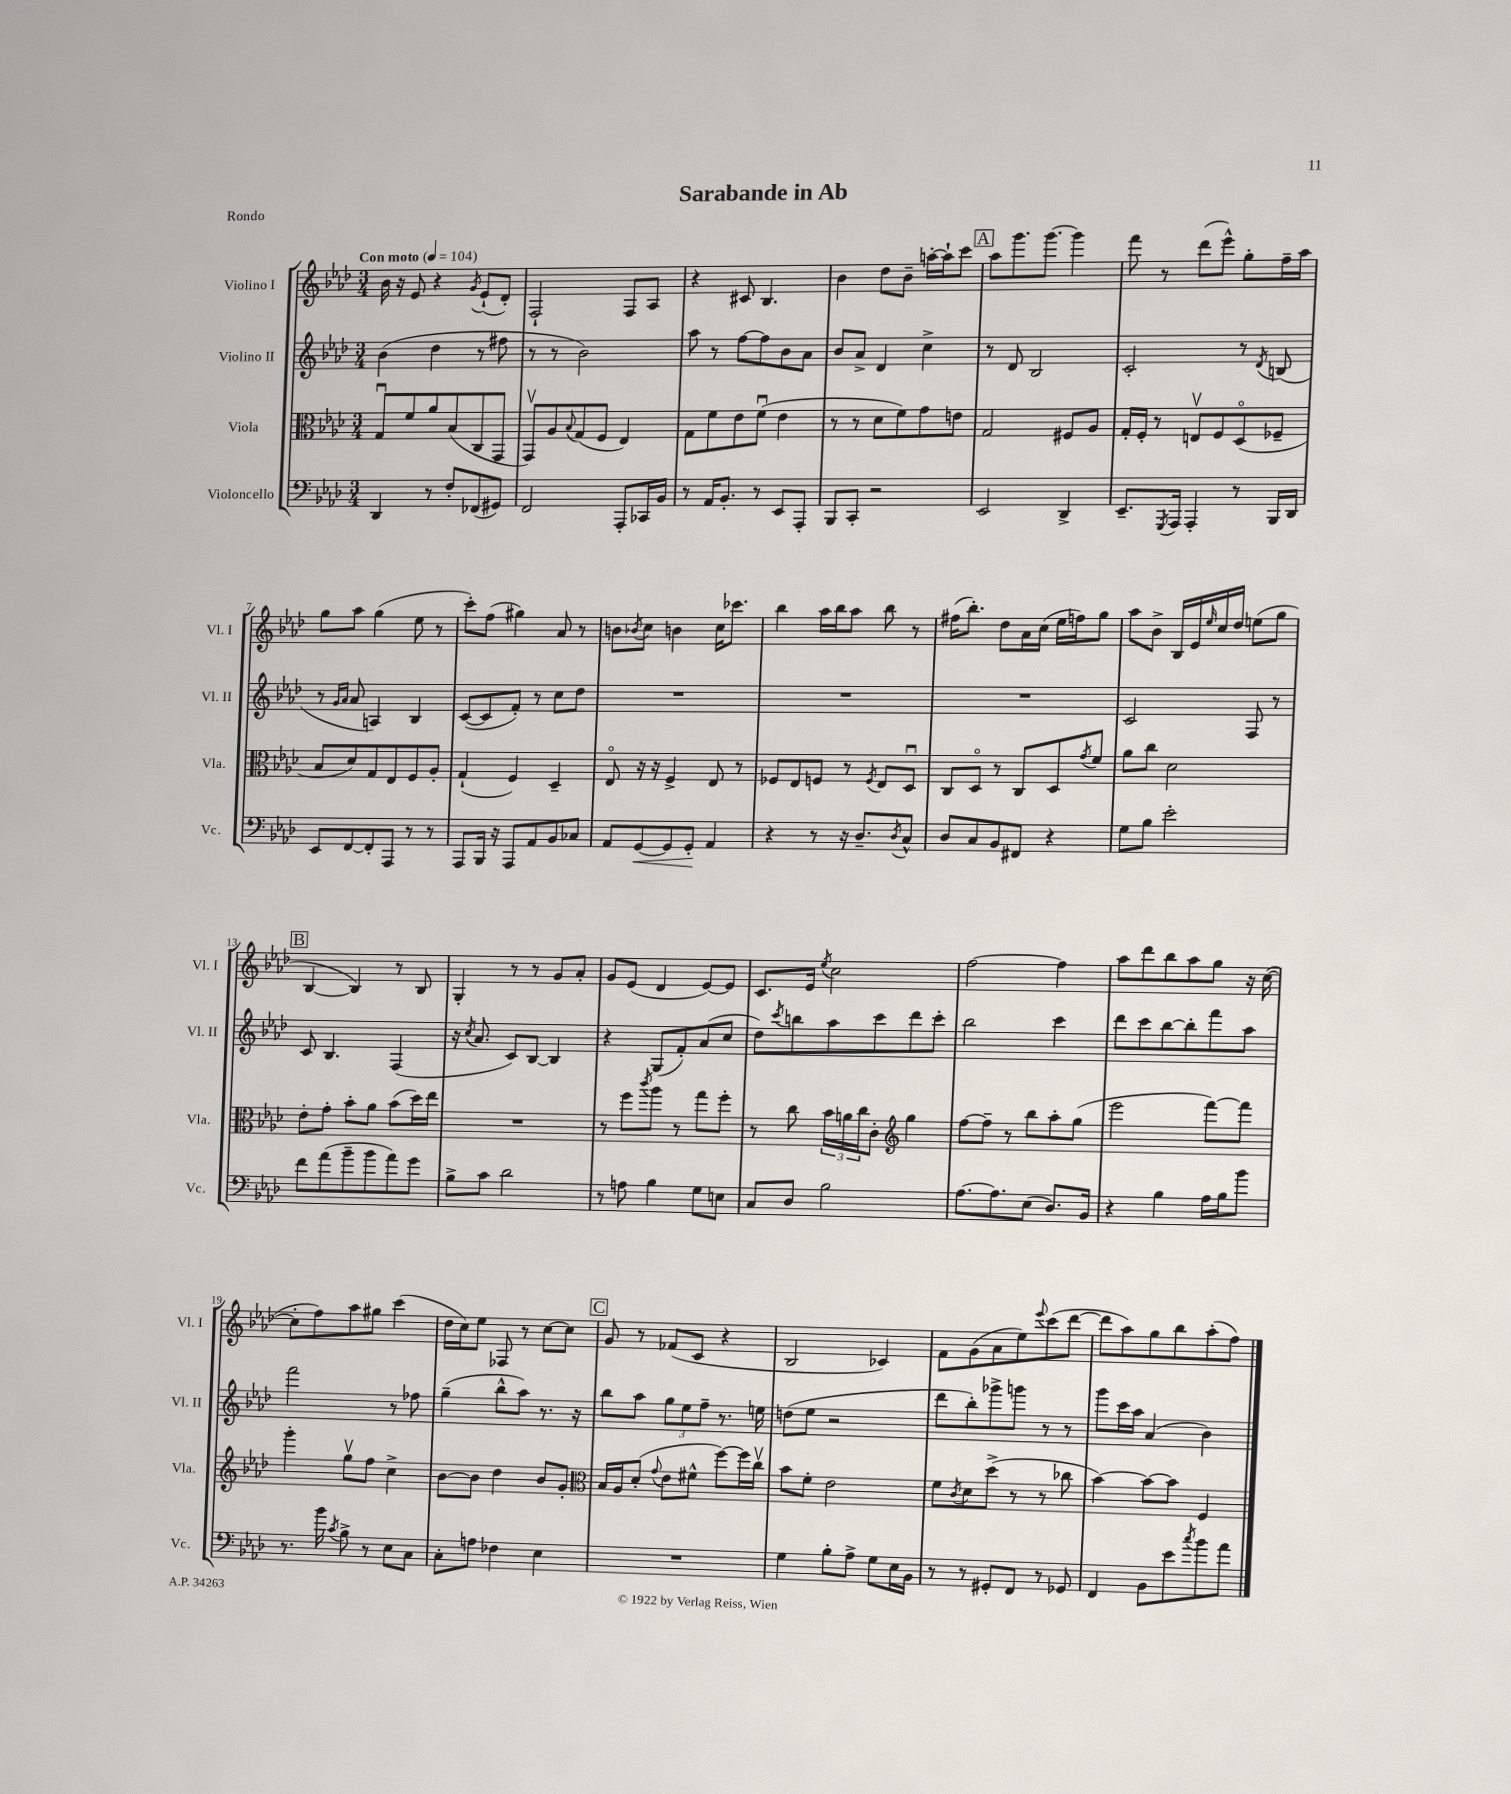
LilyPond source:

\header { title = "Sarabande in Ab" piece = "Rondo" }
<<
\new StaffGroup <<
\new Staff = "s0" \with { instrumentName = "Violino I" shortInstrumentName = "Vl. I" } {
    \clef treble \key aes \major \numericTimeSignature \time 3/4 \tempo "Con moto" 4 = 104
    bes'16 r16 ees'8 r4 \acciaccatura { g'8 } ees'8-!( des'8-.) |
    f2-! f8 aes8 |
    r4 cis'8 bes4. |
    bes'4 des''8 bes'8-- a''16~-. a''16-! c'''8 |
    \mark \markup { \box "A" } aes''8 g'''8. g'''8.~ g'''4 |
    f'''8 r8 des'''8( ees'''8-^) g''8-. f''16-- aes''16 |
    g''8 aes''8 g''4( ees''8 r8 |
    c'''8-.) f''8( gis''4) aes'8 r8 |
    b'8 \acciaccatura { bes'8 } c''8 b'4 c''16 ces'''8. |
    bes''4 aes''16 bes''16 aes''8 bes''8 r8 |
    fis''16( bes''8.-.) des''8 aes'16 c''16( ees''16 f''16) g''8 |
    aes''8 bes'8-> bes16 ees'16 \grace { ees''16 } c''16 des''16 e''8( g''8 |
    \mark \markup { \box "B" } bes4~ bes4) r8 bes8 |
    g4-. r8 r8 g'8 aes'8-. |
    g'8 ees'8( des'4 ees'8~) ees'8 |
    c'8. ees'16 \acciaccatura { ees''8 } c''2 |
    f''2~ f''4 |
    aes''8 des'''8 bes''8 aes''8 g''8 r16 c''16~( |
    c''8-. f''8) aes''8 gis''8 c'''4( |
    des''16 c''16) ees''8 fes8 r8 c''8~ c''8 |
    \mark \markup { \box "C" } g'8 r8 fes'8( c'8 r4 |
    bes2 ces'4) |
    f'8 g'8( aes'8 ees''8) \appoggiatura { ees'''8 } c'''8( des'''8~ |
    des'''8 aes''8) g''8 bes''8 aes''8-.( f''8) \bar "|." |
}
\new Staff = "s1" \with { instrumentName = "Violino II" shortInstrumentName = "Vl. II" } {
    \clef treble \key aes \major \numericTimeSignature \time 3/4
    bes'4( des''4 r8 fis''8 |
    r8 r8 bes'2) |
    aes''8 r8 f''8~ f''8 bes'8 aes'8 |
    bes'8 aes'8-> des'4 c''4-> |
    \mark \markup { \box "A" } r8 des'8 bes2 |
    c'2-. r8 \acciaccatura { des'8 } b8( |
    r8 \grace { g'16 aes'16 } aes'8 a4) bes4 |
    c'8~( c'8 f'8-.) r8 c''8 des''8 |
    R2. |
    R2. |
    R2. |
    c'2 f8 r8 |
    \mark \markup { \box "B" } c'8 bes4. f4( |
    r16 \acciaccatura { c''8 } aes'8. c'8) bes8~ bes4 |
    r4 g8( f'8-.) aes'8( c''8 |
    des''8) \acciaccatura { c'''8 } b''8 aes''8 c'''8 des'''8 c'''8-. |
    bes''2 c'''4 |
    des'''8 c'''8 bes''8~ bes''8-. f'''8 aes''8 |
    f'''2 r8 fes''8 |
    g''4--( bes''8-^ aes''8) r8. r16 |
    \mark \markup { \box "C" } bes''8 aes''8 \tuplet 3/2 { g''8 ees''8 f''8-- } r8. e''16 |
    d''8( ees''8 r2 |
    des'''8 bes''8-.) ges'''8-> g'''8 r8 r8 |
    g'''8 c'''16 aes''16 aes'4( bes'4) \bar "|." |
}
\new Staff = "s2" \with { instrumentName = "Viola" shortInstrumentName = "Vla." } {
    \clef alto \key aes \major \numericTimeSignature \time 3/4
    g8\downbow f'8 aes'8 bes8( c8 g,8 |
    g,8\upbow) aes8 \appoggiatura { bes8 } g8( f8 ees4) |
    g8 f'8 ees'8 f'8\downbow( ees'4 |
    r8 r8 des'8 f'8) g'8 e'8 |
    \mark \markup { \box "A" } g2 fis8 aes8 |
    g16-. f16-. r8 e8\upbow f8 des8\flageolet( fes8-- |
    bes8 des'8) g8 ees8 f8 aes8-. |
    g4-!( f4) des4-- |
    ees8\flageolet r16 r16 f4-> ees8 r8 |
    fes8 ees8 f8 r8 \acciaccatura { f8 } ees8 des8\downbow |
    c8 des8\flageolet r8 c8 des8 \acciaccatura { g'8 } f'8 |
    aes'8 c''8 des'2 |
    \mark \markup { \box "B" } ees'8-. g'8-. bes'8-. aes'8 bes'8( des''16) ees''16 |
    R2. |
    r8 f''8 \acciaccatura { c'''8 } aes''8 r8 g''8 f''8-. |
    r8 c''8 \tuplet 3/2 { bes'16 a'16 c''16 } c'8-. \clef treble g''4 |
    f''8~ f''8-- r8 bes''8 aes''8-. g''8( |
    ees'''2 f'''8~) f'''8 |
    g'''4-. g''8\upbow f''8 c''4-> |
    bes'8~ bes'8 des''4 bes'8 g'8-. |
    \mark \markup { \box "C" } \clef alto bes16 aes16 des'8-.( \appoggiatura { g'8 } ees'8 fis'8-^ f''8~) f''16 c''16\upbow |
    bes'8 f'8-. ees'2 |
    f'8 \acciaccatura { c'8 } des'8 des''8->( r8 r8 ces''8 |
    bes'4~) bes'8~ bes'8 f4 \bar "|." |
}
\new Staff = "s3" \with { instrumentName = "Violoncello" shortInstrumentName = "Vc." } {
    \clef bass \key aes \major \numericTimeSignature \time 3/4
    des,4 r8 f8-. fes,8( gis,8) |
    f,2 aes,,8-. ces,16 bes,16 |
    r8 aes,16 bes,8.-. r8 ees,8 aes,,8-. |
    bes,,8 c,8-. r2 |
    \mark \markup { \box "A" } ees,2 des,4-> |
    ees,8.-- \acciaccatura { g,,8 } aes,,16 aes,,4-. r8 bes,,16 des,16 |
    ees,8 f,8~ f,8-. aes,,8 r8 r8 |
    aes,,8 bes,,16 r16 aes,,8 aes,8 bes,8 ces8 |
    aes,8 g,8~\< g,8 g,8-.\! aes,4 |
    r4 r8 r16 des8.-- \acciaccatura { des8 } c8-^ |
    des8 c8 bes,8 fis,8 r4 |
    g8 bes8 ees'2-. |
    \mark \markup { \box "B" } f'8 aes'8( bes'8-- bes'8 aes'8) g'8 |
    bes8-> c'8 des'2 |
    r8 a8 bes4 g8 e8 |
    c8 des8 bes2 |
    aes8.~ aes8. ees8( des8.) bes,16 |
    r4 bes4 aes16 bes16 bes'8 |
    r8. bes'16 \acciaccatura { c'8 } bes8-> r8 ees8 c8 |
    c8-. a8 fes4 ees4 |
    \mark \markup { \box "C" } R2. |
    g4 bes8-. aes8-> g8 ees16 bes,16 |
    r8 r8 gis,8-. f,8 r8 ges,8 |
    f,4 bes,8 ees'8 \acciaccatura { c''8 } bes'8 aes'8 \bar "|." |
}
>>
>>
